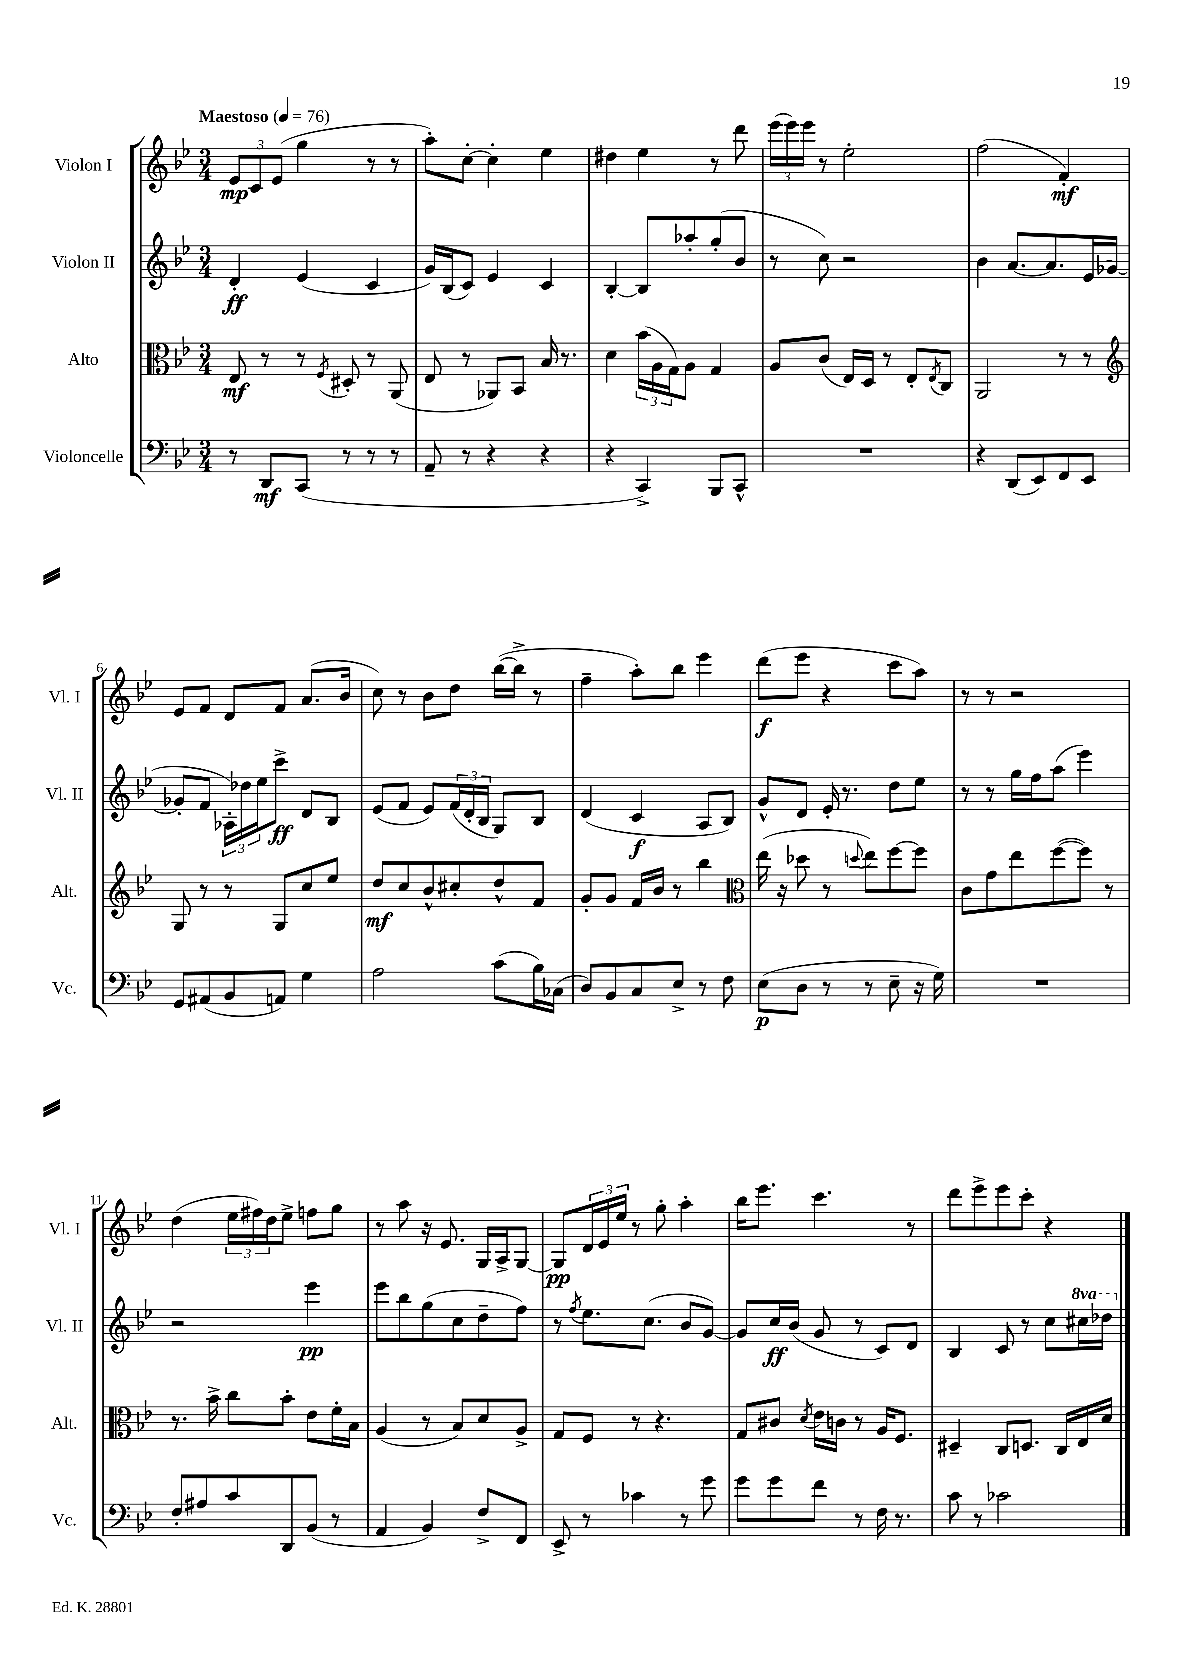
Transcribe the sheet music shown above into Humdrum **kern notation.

**kern	**dynam	**kern	**dynam	**kern	**dynam	**kern	**dynam
*part4	*part4	*part3	*part3	*part2	*part2	*part1	*part1
*staff4	*staff4	*staff3	*staff3	*staff2	*staff2	*staff1	*staff1
*I"Violoncelle	*	*I"Alto	*	*I"Violon II	*	*I"Violon I	*
*I'Vc.	*	*I'Alt.	*	*I'Vl. II	*	*I'Vl. I	*
*clefF4	*	*clefC3	*	*clefG2	*	*clefG2	*
*k[b-e-]	*	*k[b-e-]	*	*k[b-e-]	*	*k[b-e-]	*
*M3/4	*	*M3/4	*	*M3/4	*	*M3/4	*
*MM76	*	*MM76	*	*MM76	*	*MM76	*
=1	=1	=1	=1	=1	=1	=1	=1
!	!	!	!	!	!	!LO:TX:a:B:t=Maestoso	!
8r	.	8E-/	mf	4d'/	ff	12e-/L	mp
.	.	.	.	.	.	12c/	.
8DD/L	mf	8r	.	.	.	.	.
.	.	.	.	.	.	(12e-/J	.
(8CC/J	.	8r	.	(4e-/	.	4gg\	.
.	.	8qF/	.	.	.	.	.
8r	.	8D#X'/	.	.	.	.	.
8r	.	8r	.	4c/	.	8r	.
8r	.	(8AA/	.	.	.	8r	.
=2	=2	=2	=2	=2	=2	=2	=2
8AA~/	.	8E-/	.	16g/LL)	.	8aa'\L)	.
.	.	.	.	(16B-/J	.	.	.
8r	.	8r	.	8c/J)	.	[8cc'\J	.
4r	.	8AA-X/L)	.	4e-/	.	4cc'\]	.
.	.	8BB-/J	.	.	.	.	.
4r	.	16B-/	.	4c/	.	4ee-\	.
.	.	8.r	.	.	.	.	.
=3	=3	=3	=3	=3	=3	=3	=3
4r	.	4d\	.	[4B-'/	.	4dd#X\	.
4CC^/)	.	(24b-\LL	.	8B-/L]	.	4ee-\	.
.	.	24A\	.	.	.	.	.
.	.	24G\J)	.	.	.	.	.
.	.	8A\J	.	8aa-X'/	.	.	.
8BBB-/L	.	4G/	.	(8gg'/	.	8r	.
8CC^^/J	.	.	.	8b-/J	.	8ddd\	.
=4	=4	=4	=4	=4	=4	=4	=4
2.r	.	8A/L	.	8r	.	(24eee-\LL	.
.	.	.	.	.	.	24eee-\)	.
.	.	.	.	.	.	24eee-\JJ	.
.	.	(8c/J	.	8cc\)	.	8r	.
.	.	16E-/LL)	.	2r	.	2ee-'\	.
.	.	16D/JJ	.	.	.	.	.
.	.	8r	.	.	.	.	.
.	.	8E-'/L	.	.	.	.	.
.	.	8qE-/	.	.	.	.	.
.	.	8C/J	.	.	.	.	.
=5	=5	=5	=5	=5	=5	=5	=5
4r	.	2AA/	.	4b-\	.	(2ff\	.
(8DD/L	.	.	.	[8.a/L	.	.	.
8EE-/)	.	.	.	.	.	.	.
.	.	.	.	8.a/]	.	.	.
8FF/	.	8r	.	.	.	4f'/)	mf
8EE-/J	.	8r	.	16e-/L	.	.	.
.	.	.	.	([16g-X/JJ	.	.	.
!!LO:LB:g=z
=6	=6	=6	=6	=6	=6	=6	=6
*	*	*clefG2	*	*	*	*	*
8GG/L	.	8G/	.	8g-X'/L]	.	8e-/L	.
(8AA#X/	.	8r	.	8f/J	.	8f/J	.
8BB-/	.	8r	.	24A-X'\LL)	.	8d/L	.
.	.	.	.	24dd-X\	.	.	.
.	.	.	.	24ee-\J	.	.	.
8AAn/J)	.	8G/L	.	8ccc^\J	ff	8f/J	.
4G\	.	8cc/	.	8d/L	.	(8.a/L	.
.	.	8ee-/J	.	8B-/J	.	.	.
.	.	.	.	.	.	16b-/Jk	.
=7	=7	=7	=7	=7	=7	=7	=7
2A\	.	8dd/L	mf	(8e-/L	.	8cc\)	.
.	.	8cc/	.	8f/J	.	8r	.
.	.	8b-^^/	.	8e-/L)	.	8b-\L	.
.	.	8cc#X'/	.	(24f/L	.	8dd\J	.
.	.	.	.	24d'/	.	.	.
.	.	.	.	24B-/JJ	.	.	.
(8c\L	.	8dd^^/	.	8G/L)	.	([16bb-\LL	.
.	.	.	.	.	.	16bb-^\JJ]	.
16B-\L)	.	8f/J	.	8B-/J	.	8r	.
(16C-X\JJ	.	.	.	.	.	.	.
=8	=8	=8	=8	=8	=8	=8	=8
8D/L)	.	8g'/L	.	(4d/	.	4ff~\	.
8BB-/	.	8g/J	.	.	.	.	.
8C/	.	16f/LL	.	4c/	f	8aa'\L)	.
.	.	16b-/JJ	.	.	.	.	.
8E-^/J	.	8r	.	.	.	8bb-\J	.
8r	.	4bb-\	.	8A/L	.	4eee-\	.
8F\	.	.	.	8B-/J)	.	.	.
=9	=9	=9	=9	=9	=9	=9	=9
*	*	*clefC3	*	*	*	*	*
(8E-\L	p	(16ee-\	.	8g^^/L	.	(8ddd\L	f
.	.	16r	.	.	.	.	.
8D\J	.	8dd-X\	.	8d/J	.	8eee-\J	.
8r	.	8r	.	16e-'/	.	4r	.
.	.	.	.	8.r	.	.	.
.	.	8qqddn/	.	.	.	.	.
8r	.	8ee-\L)	.	.	.	.	.
8E-~\	.	[8ff\	.	8dd\L	.	8ccc\L	.
16r	.	8ff\J]	.	8ee-\J	.	8aa\J)	.
16G\)	.	.	.	.	.	.	.
=10	=10	=10	=10	=10	=10	=10	=10
2.r	.	8c\L	.	8r	.	8r	.
.	.	8g\	.	8r	.	8r	.
.	.	8ee-\	.	16gg\LL	.	2r	.
.	.	.	.	16ff\J	.	.	.
.	.	([8ff\	.	(8aa\J	.	.	.
.	.	8ff\J])	.	4eee-\)	.	.	.
.	.	8r	.	.	.	.	.
!!LO:LB:g=z
=11	=11	=11	=11	=11	=11	=11	=11
8F'/L	.	8.r	.	2r	.	(4dd\	.
8A#X/	.	.	.	.	.	.	.
.	.	16b-^\	.	.	.	.	.
8c/	.	8cc\L	.	.	.	24ee-\LL	.
.	.	.	.	.	.	24ff#X\)	.
.	.	.	.	.	.	24dd\J	.
8DD/	.	8b-'\J	.	.	.	8ee-^\J	.
(8BB-/J	.	8e-\L	.	4eee-\	pp	8ffn\L	.
8r	.	16f'\L	.	.	.	8gg\J	.
.	.	16B-\JJ	.	.	.	.	.
=12	=12	=12	=12	=12	=12	=12	=12
4AA/	.	(4A/	.	8eee-\L	.	8r	.
.	.	.	.	8bb-\	.	8aa\	.
4BB-/)	.	8r	.	(8gg\	.	16r	.
.	.	.	.	.	.	8.e-/	.
.	.	8B-/L)	.	8cc\	.	.	.
8F^/L	.	8d/	.	8dd~\	.	16G/LL	.
.	.	.	.	.	.	16A^/J	.
8FF/J	.	8A^/J	.	8ff\J)	.	[8G/J	.
=13	=13	=13	=13	=13	=13	=13	=13
8EE-^/	.	8G/L	.	8r	.	8G/L]	pp
.	.	.	.	8qff/	.	.	.
8r	.	8F/J	.	8.ee-\L	.	24d/L	.
.	.	.	.	.	.	24e-/	.
.	.	.	.	.	.	24ee-/JJ	.
4c-X\	.	8r	.	.	.	8r	.
.	.	.	.	(8.cc\J	.	.	.
.	.	4.r	.	.	.	8gg'\	.
8r	.	.	.	8b-/L	.	4aa'\	.
8g\	.	.	.	[8g/J)	.	.	.
=14	=14	=14	=14	=14	=14	=14	=14
8g\L	.	8G/L	.	8g/L]	.	16bb-\KL	.
.	.	.	.	.	.	8.eee-\J	.
8g\	.	8c#X/J	.	16cc/L	ff	.	.
.	.	.	.	(16b-/JJ	.	.	.
.	.	8qd/	.	.	.	.	.
8f\J	.	16e-\LL	.	8g/	.	4.ccc\	.
.	.	16cn\JJ	.	.	.	.	.
8r	.	8r	.	8r	.	.	.
16F\	.	16A/KL	.	8c/L)	.	.	.
8.r	.	8.F/J	.	.	.	.	.
.	.	.	.	8d/J	.	8r	.
=15	=15	=15	=15	=15	=15	=15	=15
8c\	.	4D#X~/	.	4B-/	.	8ddd\L	.
8r	.	.	.	.	.	8eee-^\	.
2c-X\	.	8C/L	.	8c/	.	8eee-\	.
.	.	8.Dn/J	.	8r	.	8ccc'\J	.
.	.	.	.	8cc\L	.	4r	.
.	.	16C/LL	.	.	.	.	.
*	*	*	*	*8va	*	*	*
.	.	16E-/	.	16ccc#X\L	.	.	.
.	.	16d/JJ	.	16ddd-X\JJ	.	.	.
*	*	*	*	*X8va	*	*	*
==	==	==	==	==	==	==	==
*-	*-	*-	*-	*-	*-	*-	*-
